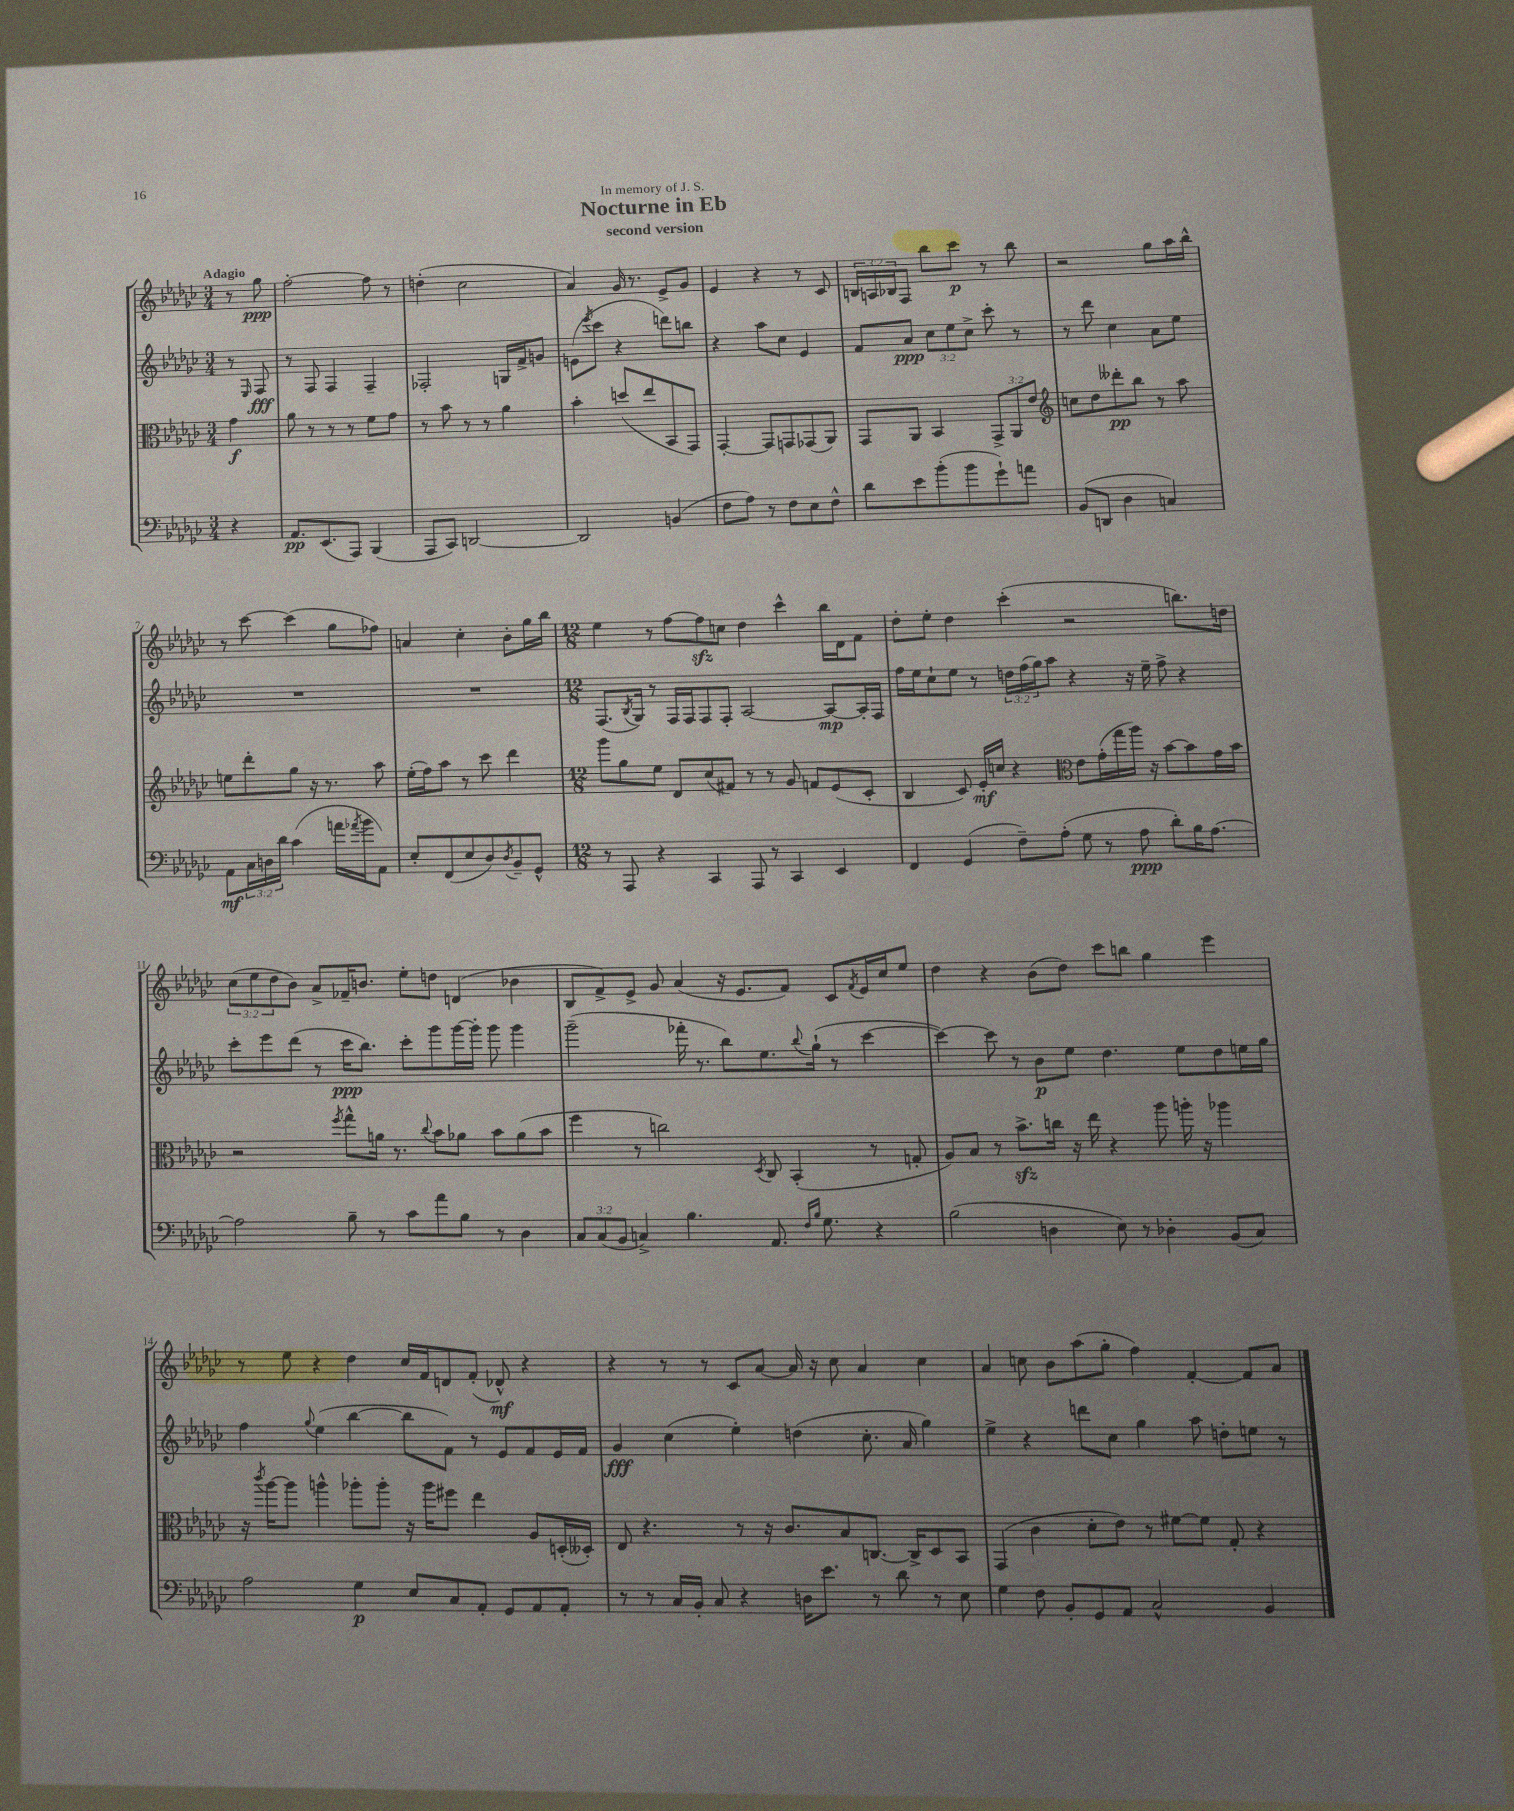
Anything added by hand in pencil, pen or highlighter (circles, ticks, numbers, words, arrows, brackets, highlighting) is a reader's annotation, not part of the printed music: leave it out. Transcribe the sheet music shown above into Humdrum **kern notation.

**kern	**kern	**kern	**kern
*staff4	*staff3	*staff2	*staff1
*clefF4	*clefC3	*clefG2	*clefG2
*k[b-e-a-d-g-c-]	*k[b-e-a-d-g-c-]	*k[b-e-a-d-g-c-]	*k[b-e-a-d-g-c-]
*M3/4	*M3/4	*M3/4	*M3/4
4r	4g-	8r	8r
.	.	16qqE-	.
.	.	8F	8gg-
=	=	=	=
8.AA-	8a-	8r	[2ff'
.	8r	8F	.
(8.EE-	.	.	.
.	8r	4F	.
8AAA-)	8r	.	.
(4BBB-	8f	4F~	8ff]
.	8g-	.	8r
=	=	=	=
8AAA-	8r	2F-'	(4dd'
8CC-)	8b-	.	.
[2DD	8r	.	2cc-
.	8r	.	.
.	4a-	16G	.
.	.	16f^	.
.	.	8g	.
=	=	=	=
2DD]	4b-'	(8e	4a-)
.	.	8qeee-	.
.	.	8ccc-	.
.	(8dd	4r	16g-
.	.	.	8.r
.	8ee-	.	.
(4BB	8BB-	8ddd)	8e-^
.	8GG-)	8bb	8g-
=	=	=	=
8F	[4GG-'	4r	4e-
8A-)	.	.	.
8r	8GG-]	8aa-	4r
8F	8GG	8cc-	.
8E-	(8GG-	4e-	8r
8F^^	8AA-)	.	8c-
=	=	=	=
8d-	8GG-	8f	24B
.	.	.	24A
.	.	.	24B-
8e-	8AA-	8a-	8F
(8b-'	4BB-	12cc-	8bb-
.	.	12ee-	.
8b-	.	.	8ccc-
.	.	12cc-^	.
8g-`)	12GG-^	8ccc-'	8r
.	12AA-	.	.
8a	.	8r	8bb-
.	12e-	.	.
=	=	=	=
*	*clefG2	*	*
(8BB-	8cc	8r	2r
8DD	8dd-	8ddd-	.
4D-	8ddd--'	4cc-	.
.	8bb-	.	.
4C)	8r	8a-	8gg-
.	8aa-	8ee-	16aa-
.	.	.	16bb-^^
=	=	=	=
8AA-	8ee	2.r	8r
24C-	8ddd-'	.	[8ccc-
24D	.	.	.
24d-	.	.	.
(4c-	8gg-	.	(4ccc-]
.	16r	.	.
.	8.r	.	.
16a	.	.	8gg-
8qa-	.	.	.
16b-	.	.	.
8AA-)	8aa-	.	8ff-)
=	=	=	=
8E-'	(16ee-'	2.r	4a
.	16ff)	.	.
(8FF	8aa-	.	.
8E-	8r	.	4cc-'
8D-)	8ccc-	.	.
8qD-	.	.	.
8BB-~	4ddd-	.	8b-'
8GG-^^	.	.	16gg-
.	.	.	16bb-
=	=	=	=
*M12/8	*M12/8	*M12/8	*M12/8
8r	8ggg-	(8.F	4ee-
8AAA-	8gg-	.	.
.	.	8qB-	.
.	.	16G-)	.
4r	8ee-	8r	8r
.	8d-	16F	[8ff
.	.	16F	.
4CC-	(8cc-	8F	8ff]
.	8f#)	8F'	8cc
8AAA-	8r	[2A-	4dd-
8r	8r	.	.
4CC-	8g-	.	4ccc-^^
.	8f	.	.
4EE-	(8e-	8A-_	16bb-
.	.	.	16d-
.	8c-'	16A-']	8f
.	.	16F	.
=	=	=	=
4FF	4B-	16ff	8dd-'
.	.	16ee-	.
.	.	8cc-`	8ee-'
(4GG-	8c-)	8ee-	4dd-
.	16e-'	8r	.
.	16cc	.	.
8F~)	4r	24dd	(4ccc-'
.	.	(24ff	.
.	.	24gg-)	.
(8A-'	.	8aa-	.
*	*clefC3	*	*
8G-	8e-	4r	2r
8r	(16g-'	.	.
.	16gg-	.	.
8A-	16aa-)	16r	.
.	16r	16ee-~	.
8d-')	[8b-	8ff^	.
16B-	8b-]	4r	8.bb)
[8.A-	.	.	.
.	16g-	.	.
.	16b-	.	16dd
=	=	=	=
2A-]	2r	8ccc-'	(12cc-
.	.	.	12ee-
.	.	8eee-	.
.	.	.	12dd-
.	.	(8ddd-	8b-)
.	.	8r	8a-^
.	8qff	.	.
8B-~	8gg-^^	16ccc-	16f-~
.	.	8.bb-)	8.b
8r	16a	.	.
.	8.r	.	.
8c-	.	8ccc-'	8ee-'
.	8qqcc-	.	.
8a-	8b-	8ggg-	8dd
8B-	8a-	[16ggg-	(4d
.	.	16ggg-']	.
8r	8b-	8ggg-	.
4D-	(8a-	4ggg-	4b-
.	8b-	.	.
=	=	=	=
12C-	4ff	(2ggg-~	8B-
(12C-	.	.	.
.	.	.	8f^)
12BB-	.	.	.
4C^)	8r	.	8e-^
.	2cc)	.	8g-
4.B-	.	16fff-'	(4a-
.	.	8.r	.
.	.	8bb-)	16r
.	.	.	8.e-
.	8qD-	.	.
8.AA-	8C-	8.ee-	.
.	(4BB-'	.	8f)
16qqF	.	.	.
16qqB-	.	8qqbb-	.
8.G-	.	(16gg-`	.
.	.	8r	8c-
.	.	.	8qf
4r	8r	[4ccc-	16e-
.	.	.	16cc-
.	8G'	.	8ee-
=	=	=	=
(2B-	8A-)	4ccc-_)	4dd-
.	8B-	.	.
.	8r	8ccc-]	4r
.	8.b-^	8r	.
4D	.	8b-	(8b-
.	16cc	.	.
.	16r	8ee-	8dd-)
.	16ee-	.	.
8E-)	4r	4.dd-	8ccc-
8r	.	.	8bb
4D-'	8aa-	.	4gg-
.	16aa'	8ee-	.
.	16r	.	.
(8BB-	4aa-	8dd-	4eee-
8C-)	.	16ee	.
.	.	16gg-	.
=	=	=	=
2A-	16r	4ff	8r
.	8qccc-	.	.
.	[16aa-	.	.
.	8aa-]	.	8ee-
.	.	8qqgg-	.
.	4aa^^	(4ee-	4r
4G-	8aa-'	[4bb-	4dd-
.	8aa-'	.	.
8E-	16r	8bb-]	16cc-
.	16aa-	.	16f
8C-	8ff#	8f)	8d
8AA-'	4ee-	8r	(8f'
8GG-	.	8e-	8d-^^)
8AA-	8A-	8f	4r
8AA-'	(16D'	16e-	.
.	16D--')	16f	.
=	=	=	=
8r	8E-	4g-	4r
8r	4.r	.	.
16C-	.	(4cc-	8r
16BB-'	.	.	.
8C-	.	.	8r
4r	8r	4ee-')	8c-
.	16r	.	[8a-
.	8.c-	.	.
16D	.	(4dd	16a-]
8.e-	.	.	16r
.	8B-	.	8cc-
8r	[8.C	8.cc-'	4a-
8d-	.	.	.
.	16C^]	16a-	.
8r	8D-	4gg-)	4cc-
8E-	8BB-	.	.
=	=	=	=
4G-	(4GG-	4ee-^	4a-
8F	4c-	4r	8cc
8BB-'	.	.	8b-
8GG-	8d-'	8ddd	(8aa-
8AA-	8e-)	8cc-	8gg-'
2C-^^	8r	4gg-	4ff)
.	[8f#	.	.
.	8f#]	8aa-	[4f'
.	8G-'	8dd'	.
4BB-	4r	8ee	8f]
.	.	8r	8a-
==	==	==	==
*-	*-	*-	*-
